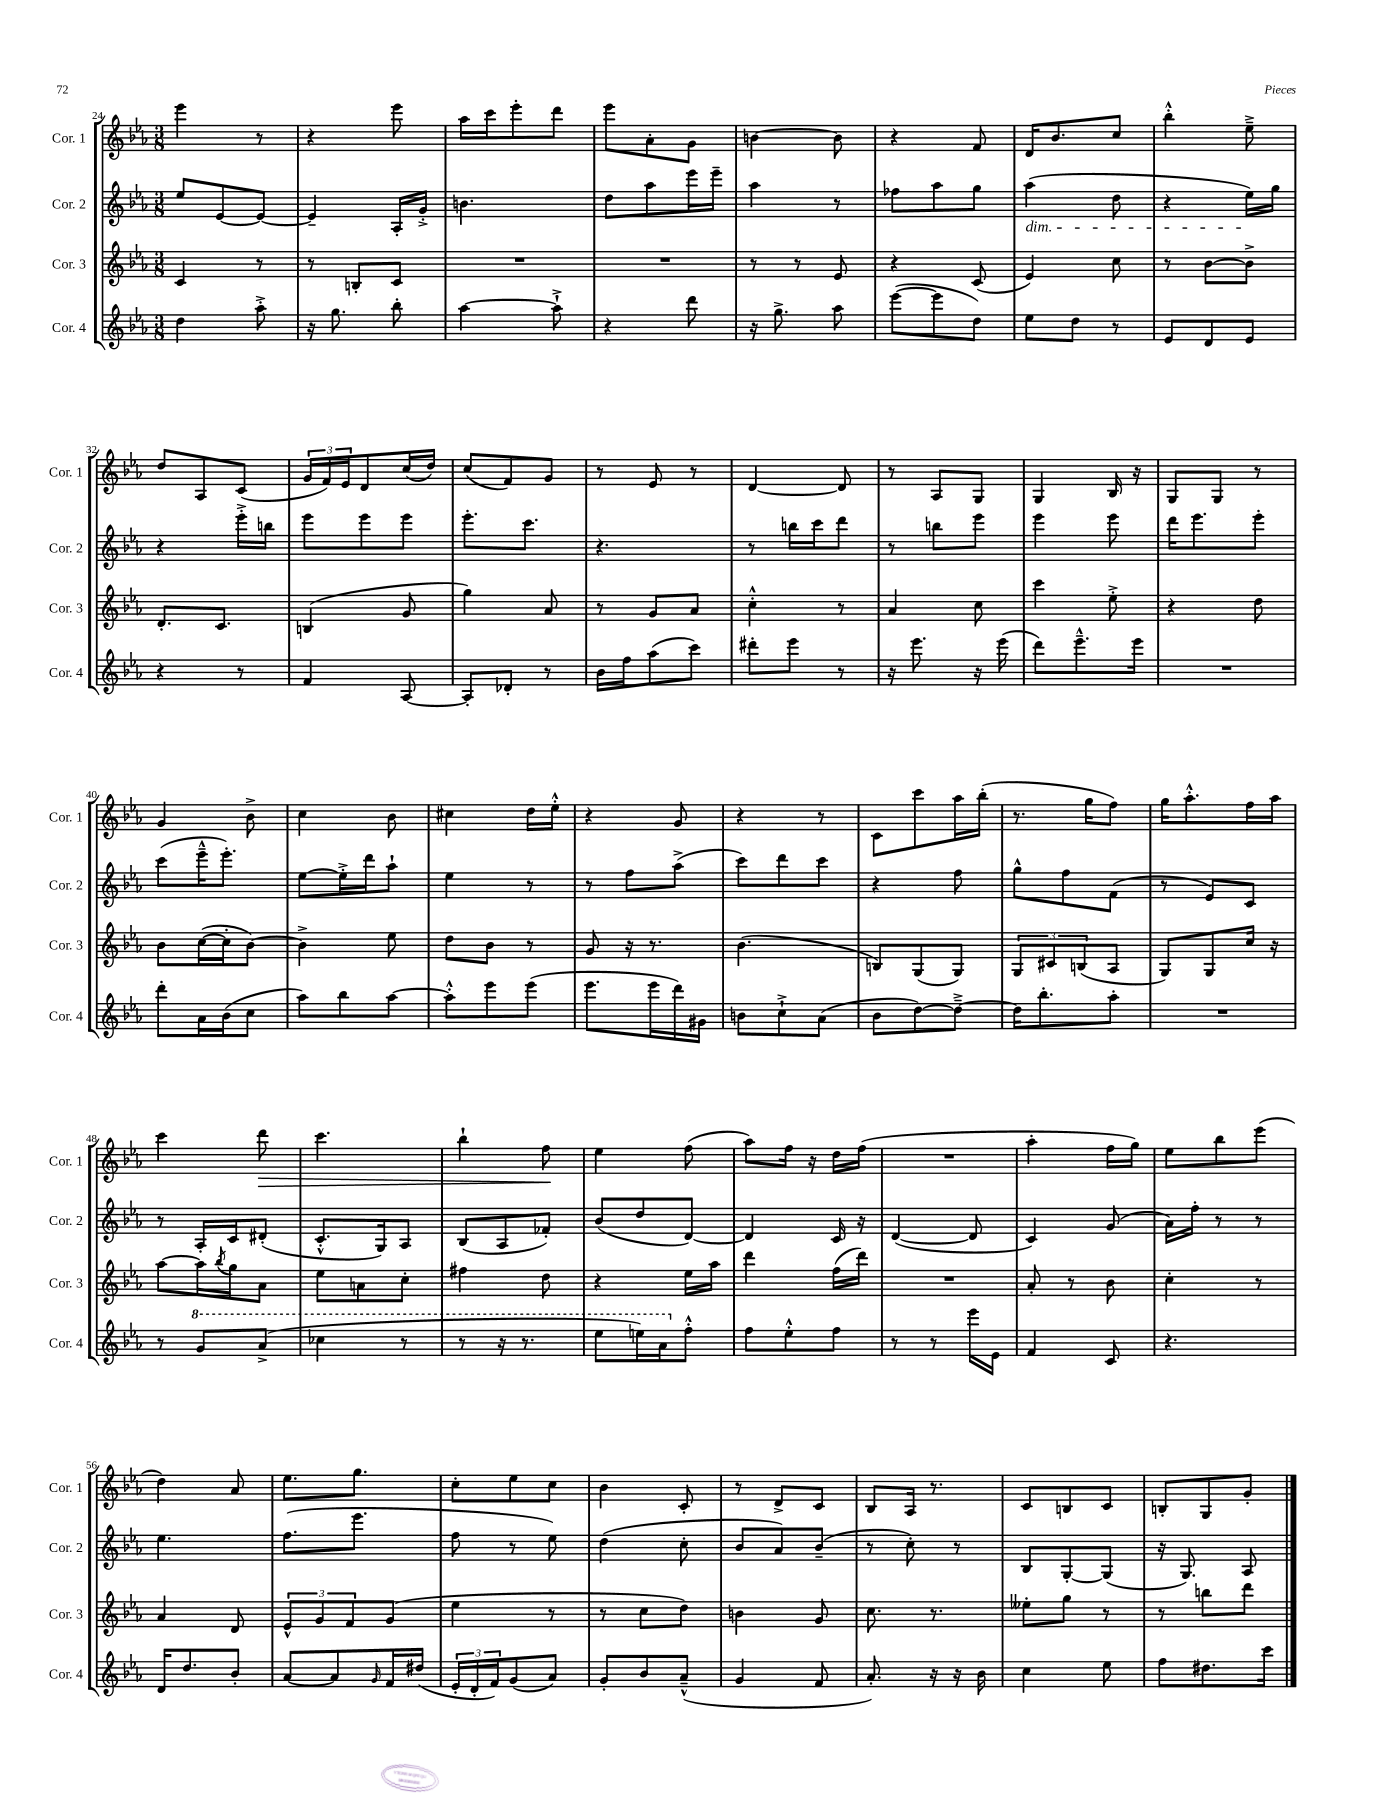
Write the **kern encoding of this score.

**kern	**kern	**kern	**kern
*staff4	*staff3	*staff2	*staff1
*clefG2	*clefG2	*clefG2	*clefG2
*k[b-e-a-]	*k[b-e-a-]	*k[b-e-a-]	*k[b-e-a-]
*M3/8	*M3/8	*M3/8	*M3/8
4dd	4c	8ee-	4eee-
.	.	[8e-	.
8aa-'^	8r	8e-_	8r
=	=	=	=
16r	8r	4e-~]	4r
8.gg	.	.	.
.	8B'	.	.
8bb-'	8c	16A-'	8eee-
.	.	16g'^	.
=	=	=	=
[4aa-	4.r	4.b	16aa-
.	.	.	16ccc
.	.	.	8eee-'
8aa-`^]	.	.	8ddd
=	=	=	=
4r	4.r	8dd	8eee-
.	.	8aa-	8a-'
8ddd	.	16eee-	8g
.	.	16eee-~	.
=	=	=	=
16r	8r	4aa-	[4b
8.gg^	.	.	.
.	8r	.	.
8aa-	8e-	8r	8b]
=	=	=	=
([8eee-	4r	8ff-	4r
8eee-]	.	8aa-	.
8dd)	(8c	8gg	8f
=	=	=	=
8ee-	4e-)	(4aa-	16d
.	.	.	8.b-
8dd	.	.	.
8r	8cc	8dd	8cc
=	=	=	=
8e-	8r	4r	4bb-'^^
8d	[8b-	.	.
8e-	8b-^]	16ee-)	8ee-~^
.	.	16gg	.
=	=	=	=
4r	8.d'	4r	8dd
.	.	.	8A-
.	8.c	.	.
8r	.	16eee-'^	(8c
.	.	16bb	.
=	=	=	=
4f	(4B	8eee-	24g
.	.	.	24f)
.	.	.	24e-
.	.	8eee-	8d
[8A-	8g	8eee-	(16cc
.	.	.	16dd)
=	=	=	=
8A-']	4gg)	8.eee-'	(8cc
8d-'	.	.	8f)
.	.	8.ccc	.
8r	8a-	.	8g
=	=	=	=
16b-	8r	4.r	8r
16ff	.	.	.
(8aa-	8g	.	8e-
8ccc)	8a-	.	8r
=	=	=	=
8ddd#'	4cc'^^	8r	[4d
8eee-	.	16bb	.
.	.	16ccc	.
8r	8r	8ddd	8d]
=	=	=	=
16r	4a-	8r	8r
8.eee-	.	.	.
.	.	8bb	8A-
16r	8cc	8eee-	8G
(16eee-	.	.	.
=	=	=	=
8ddd)	4ccc	4eee-	4G
8.eee-~^^	.	.	.
.	8ee-'^	8eee-	16B-
16eee-	.	.	16r
=	=	=	=
4.r	4r	16ddd	8G
.	.	8.eee-	.
.	.	.	8G
.	8dd	8eee-'	8r
=	=	=	=
8ddd'	8b-	(8ccc	4g
16a-	([16cc	16eee-~^^	.
(16b-	16cc']	8.eee-')	.
8cc	[8b-)	.	8b-^
=	=	=	=
8aa-)	4b-^]	[8ee-	4cc
8bb-	.	16ee-'^]	.
.	.	16ddd	.
[8aa-	8ee-	8aa-`	8b-
=	=	=	=
8aa-'^^]	8dd	4ee-	4cc#
8eee-	8b-	.	.
(8eee-	8r	8r	16dd
.	.	.	16ee-'^^
=	=	=	=
8.eee-	8g	8r	4r
.	16r	8ff	.
16eee-	8.r	.	.
16ddd)	.	(8aa-^	8g
16g#	.	.	.
=	=	=	=
8b	(4.b-	8ccc)	4r
8cc`^	.	8ddd	.
(8a-	.	8ccc	8r
=	=	=	=
8b-	8B)	4r	8c
[8dd)	(8G	.	8ccc
8dd~^_	8G)	8ff	16aa-
.	.	.	(16bb-'
=	=	=	=
16dd]	12G	8gg^^	8.r
8.bb-'	.	.	.
.	12c#	.	.
.	.	8ff	.
.	(12B	.	.
.	.	.	16gg
8aa-'	8A-	(8f	8ff)
=	=	=	=
4.r	8G)	8r	16gg
.	.	.	8.aa-'^^
.	8G	8e-)	.
.	16cc	8c	16ff
.	16r	.	16aa-
=	=	=	=
8r	[8aa-	8r	4ccc
8gg	16aa-]	16A-'	.
.	8qbb-	.	.
.	16gg	16c	.
(8aa-^	8a-	(8d#'	8ddd
=	=	=	=
4ccc-	8ee-	8.c'^^	4.ccc
.	8a	.	.
.	.	16G)	.
8r	8cc'	8A-	.
=	=	=	=
8r	4ff#	(8B-	4bb-`
16r	.	8A-	.
8.r	.	.	.
.	8dd	8f-')	8ff
=	=	=	=
8eee-	4r	(8b-	4ee-
16eee)	.	8dd	.
16aa-	.	.	.
8ff'^^	16ee-	[8d)	(8ff
.	16aa-	.	.
=	=	=	=
8ff	4ddd	4d]	8aa-)
8ee-'^^	.	.	16ff
.	.	.	16r
8ff	(16ff	16c	16dd
.	16ddd)	16r	(16ff
=	=	=	=
8r	4.r	([4d	4.r
8r	.	.	.
16eee-	.	8d]	.
16e-	.	.	.
=	=	=	=
4f	8a-'	4c)	4aa-'
.	8r	.	.
8c	8b-	(8g	16ff
.	.	.	16gg)
=	=	=	=
4.r	4cc'	16a-)	8ee-
.	.	16ff'	.
.	.	8r	8bb-
.	8r	8r	(8eee-
=	=	=	=
16d	4a-	4.ee-	4dd)
8.dd	.	.	.
8b-'	8d	.	8a-
=	=	=	=
[8a-	12e-^^	(8.ff	8.ee-
.	12g	.	.
8a-]	.	.	.
.	12f	.	.
.	.	8.eee-	8.gg
16qqg	.	.	.
16f	(8g	.	.
(16dd#	.	.	.
=	=	=	=
24e-'	4ee-	8ff	8cc'
24d'	.	.	.
24f)	.	.	.
(8g	.	8r	8ee-
8a-)	8r	8ee-)	8cc
=	=	=	=
8g'	8r	(4dd	4b-
8b-	8cc	.	.
(8a-~^^	8dd)	8cc'	8c'
=	=	=	=
4g	4b	8b-	8r
.	.	8a-)	8d^
8f	8g	(8b-~	8c
=	=	=	=
8.a-')	8.cc	8r	8B-
.	.	8cc')	16A-
16r	8.r	.	8.r
16r	.	8r	.
16b-	.	.	.
=	=	=	=
4cc	8ee--'	8B-	8c
.	8gg	[8G'	8B
8ee-	8r	(8G]	8c
=	=	=	=
8ff	8r	16r	8B'
.	.	8.G)	.
8.dd#	8bb	.	8G
.	8ddd	8A-	8g'
16ccc	.	.	.
==	==	==	==
*-	*-	*-	*-
